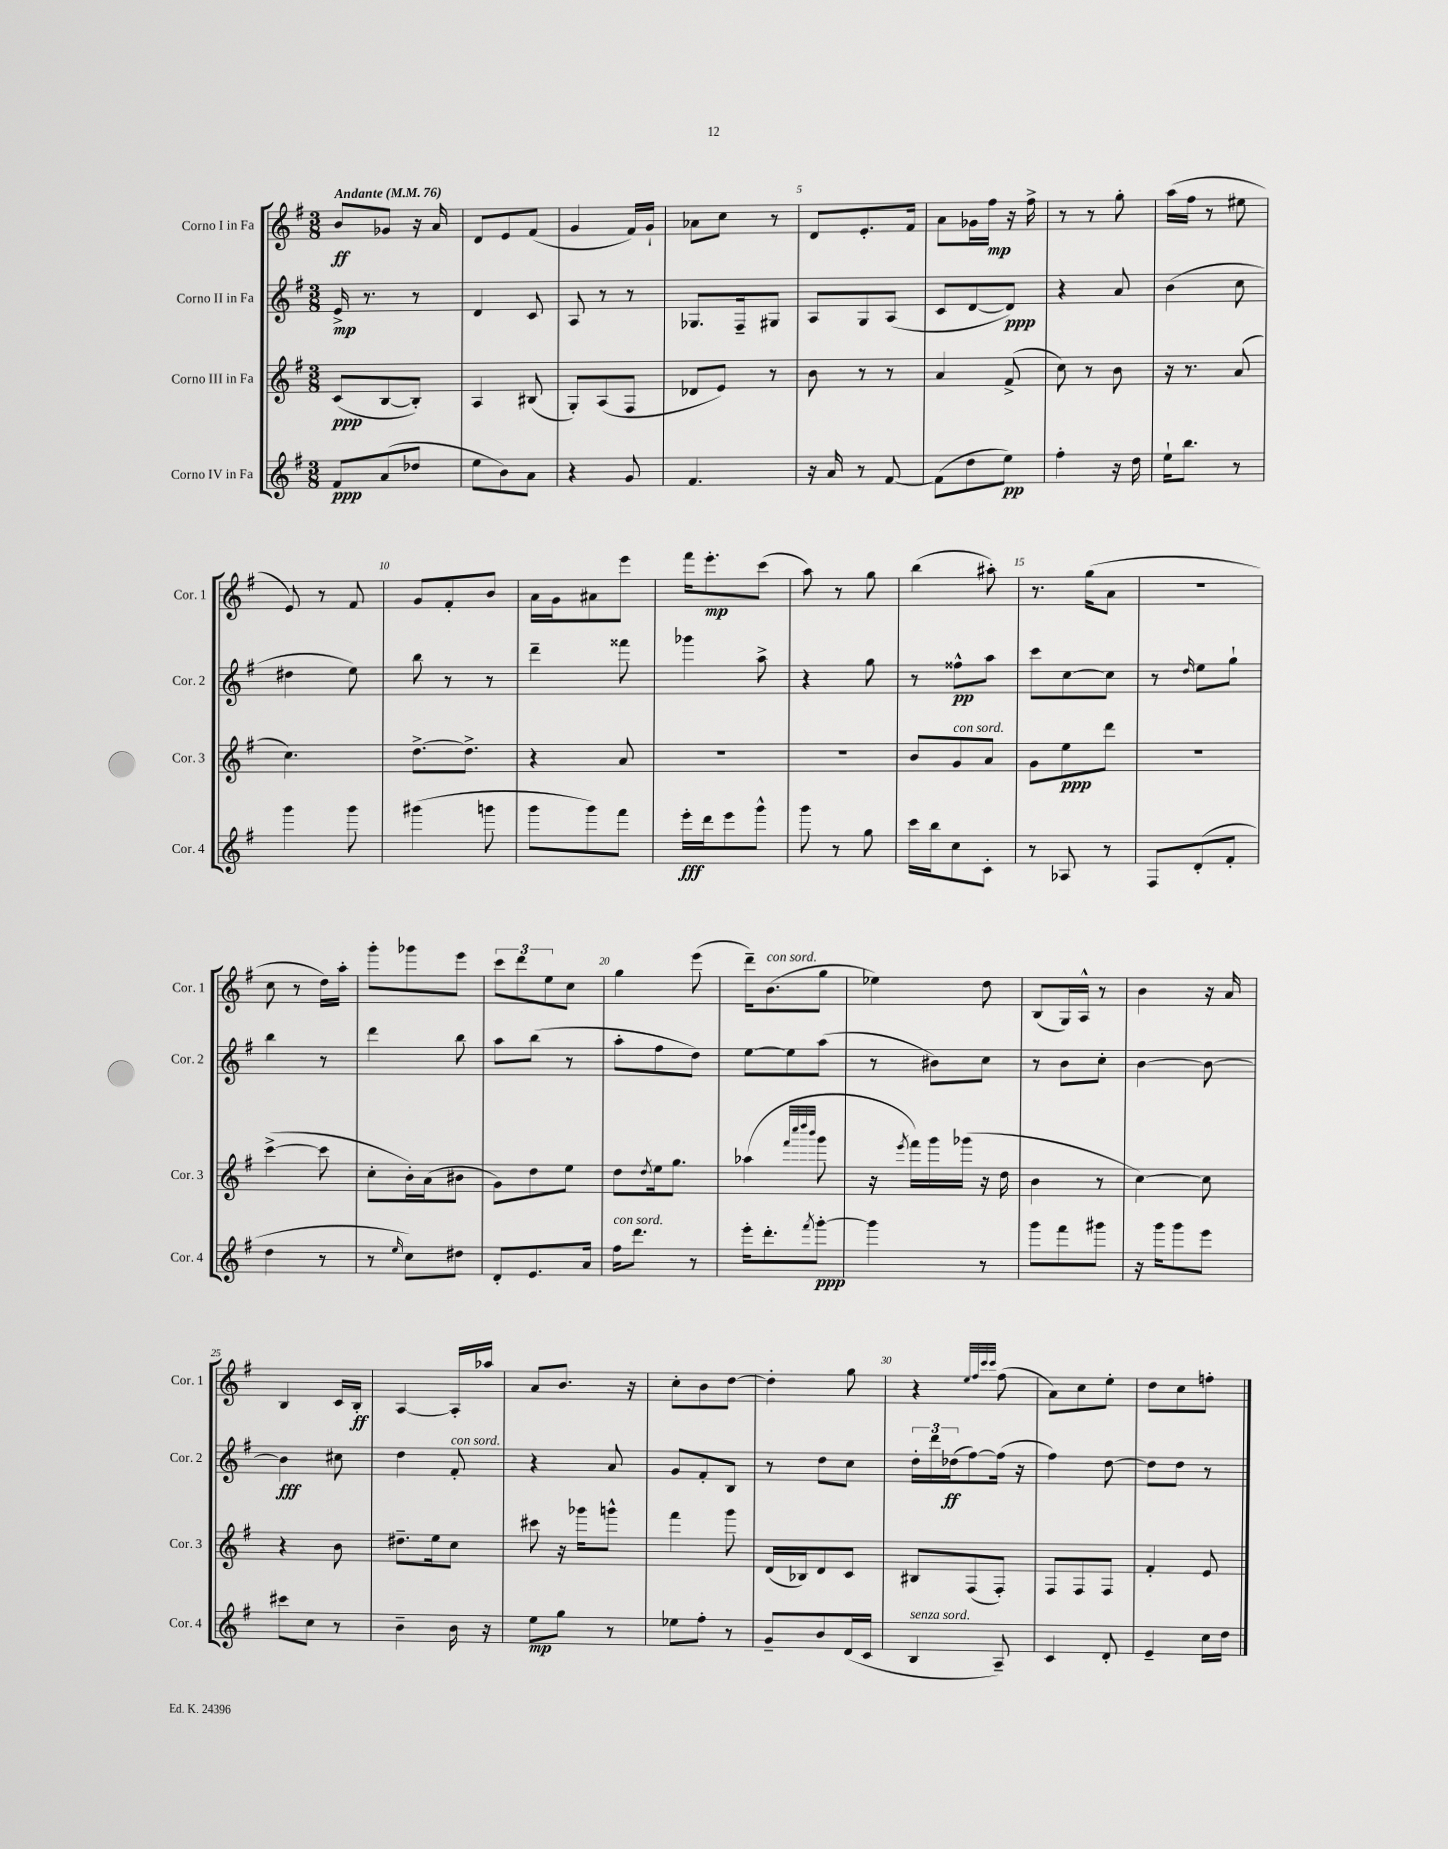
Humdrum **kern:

**kern	**kern	**kern	**kern
*staff4	*staff3	*staff2	*staff1
*clefG2	*clefG2	*clefG2	*clefG2
*k[f#]	*k[f#]	*k[f#]	*k[f#]
*M3/8	*M3/8	*M3/8	*M3/8
*MM76	*MM76	*MM76	*MM76
8f#	(8c	16e^	8b
.	.	8.r	.
(8a	[8B	.	8g-
8dd-	8B'])	8r	16r
.	.	.	16a
=	=	=	=
8ee	4A	4d	8d
8b)	.	.	8e
8a	(8B#	8c	(8f#
=	=	=	=
4r	8G')	8A	4g
.	(8A	8r	.
8g	8F#	8r	16f#)
.	.	.	16g`
=	=	=	=
4.f#	8d-	8.G-	8a-
.	8e)	.	8cc
.	.	16F#~	.
.	8r	8G#	8r
=	=	=	=
16r	8b	8A	8d
16a	.	.	.
8r	8r	8G	8.e'
[8f#	8r	(8A	.
.	.	.	16f#
=	=	=	=
(8f#]	4a	8c	8a
8dd	.	[8d	16g-
.	.	.	16ff#
8ee)	(8f#^	8d])	16r
.	.	.	16ff#^
=	=	=	=
4ff#'	8cc)	4r	8r
.	8r	.	8r
16r	8b	8a	8gg'
16dd	.	.	.
=	=	=	=
16ee`	16r	(4b	(16aa
8.bb	8.r	.	16ff#
.	.	.	8r
8r	(8a	8cc	8ee#
=	=	=	=
4ggg	4.cc)	4dd#	8e)
.	.	.	8r
8ggg	.	8ee)	8f#
=	=	=	=
(4ggg#	[8.dd^	8bb	8g
.	.	8r	8f#'
.	8.dd^]	.	.
8ggg	.	8r	8b
=	=	=	=
8ggg	4r	4ddd~	16a
.	.	.	16g
8ggg)	.	.	8a#
8fff#	8a	8fff##	8eee
=	=	=	=
16eee'	4.r	4ggg-	16fff#
16ddd	.	.	8.eee'
8eee	.	.	.
8ggg^^	.	8aa^	(8ccc
=	=	=	=
8ggg	4.r	4r	8aa)
8r	.	.	8r
8gg	.	8gg	8gg
=	=	=	=
16ccc	8b	8r	(4bb
16bb	.	.	.
8cc	8g	8ff##^^	.
8c'	8a	8aa	8aa#')
=	=	=	=
8r	8g	8ccc	8.r
8A-	8ee	[8cc	.
.	.	.	(16gg
8r	8ddd	8cc]	8a
=	=	=	=
8F#	4.r	8r	4.r
.	.	16qqdd	.
(8d'	.	8ee	.
8f#'	.	8gg`	.
=	=	=	=
4dd	([4ccc^	4bb	8cc
.	.	.	8r
8r	8ccc]	8r	16dd)
.	.	.	16aa'
=	=	=	=
8r	8cc'	4ddd	8ggg'
16qqee	.	.	.
8cc)	16b')	.	8ggg-
.	(16a	.	.
8dd#	8b#	8bb	8eee
=	=	=	=
8d'	8g)	8aa	12ccc
.	.	.	12ddd
8.e	8dd	(8bb	.
.	.	.	12ee
.	8ee	8r	8cc
16a	.	.	.
=	=	=	=
16ff#	8dd	8aa'	4gg
8.ddd	.	.	.
.	8qdd	.	.
.	16ee	8ff#	.
.	8.gg	.	.
8r	.	8dd)	(8eee
=	=	=	=
16eee'	(4aa-	[8ee	16ddd~)
8.ddd'	.	.	(8.b
.	.	8ee]	.
.	32qqfff#	.	.
.	32qqcccc	.	.
.	32qqdddd	.	.
8qfff#	32qqbbb	.	.
[8ggg'	8ggg	(8aa	8gg
=	=	=	=
4ggg]	16r	8r	4ee-)
.	8qeee	.	.
.	16fff#)	.	.
.	16ggg	8b#)	.
.	(16ggg-	.	.
8r	16r	8cc	8dd
.	16dd	.	.
=	=	=	=
8ggg	4b	8r	(8B
8fff#	.	8b	16G)
.	.	.	16A^^
8ggg#	8r	8cc'	8r
=	=	=	=
16r	[4cc)	[4b	4b
16ggg	.	.	.
8ggg	.	.	.
8eee	8cc]	8b_	16r
.	.	.	16a
=	=	=	=
8ccc#	4r	4b]	4B
8cc	.	.	.
8r	8b	8cc#	16c
.	.	.	16B'
=	=	=	=
4b~	8.dd#~	4dd	[4A
.	16ee	.	.
16b	8cc	8f#'	16A']
16r	.	.	16aa-
=	=	=	=
8ee	8ccc#	4r	8a
8gg	16r	.	8.b
.	16ggg-	.	.
8r	8ggg^^	8a	.
.	.	.	16r
=	=	=	=
8ee-	4fff#	8g	8cc'
8ff#'	.	8f#'	8b
8r	8ggg	8B	[8dd
=	=	=	=
8g~	(16d	8r	4dd']
.	16B-)	.	.
8b	8d	8dd	.
(16d	8c	8cc	8gg
16c	.	.	.
=	=	=	=
4B	8B#	24dd'	4r
.	.	24ddd	.
.	.	(24dd-	.
.	(8F#	[8ff#)	.
.	.	.	32qqee
.	.	.	32qqff#
.	.	.	32qqccc
.	.	.	32qqccc
8A~)	8F#')	(16ff#]	(8ff#
.	.	16r	.
=	=	=	=
4c	8F#	4ff#)	8a)
.	8F#	.	8cc
8d'	8F#	[8dd	8ee'
=	=	=	=
4e~	4f#'	8dd]	8dd
.	.	8dd	8cc
16cc	8e	8r	8ff'
16dd	.	.	.
==	==	==	==
*-	*-	*-	*-
